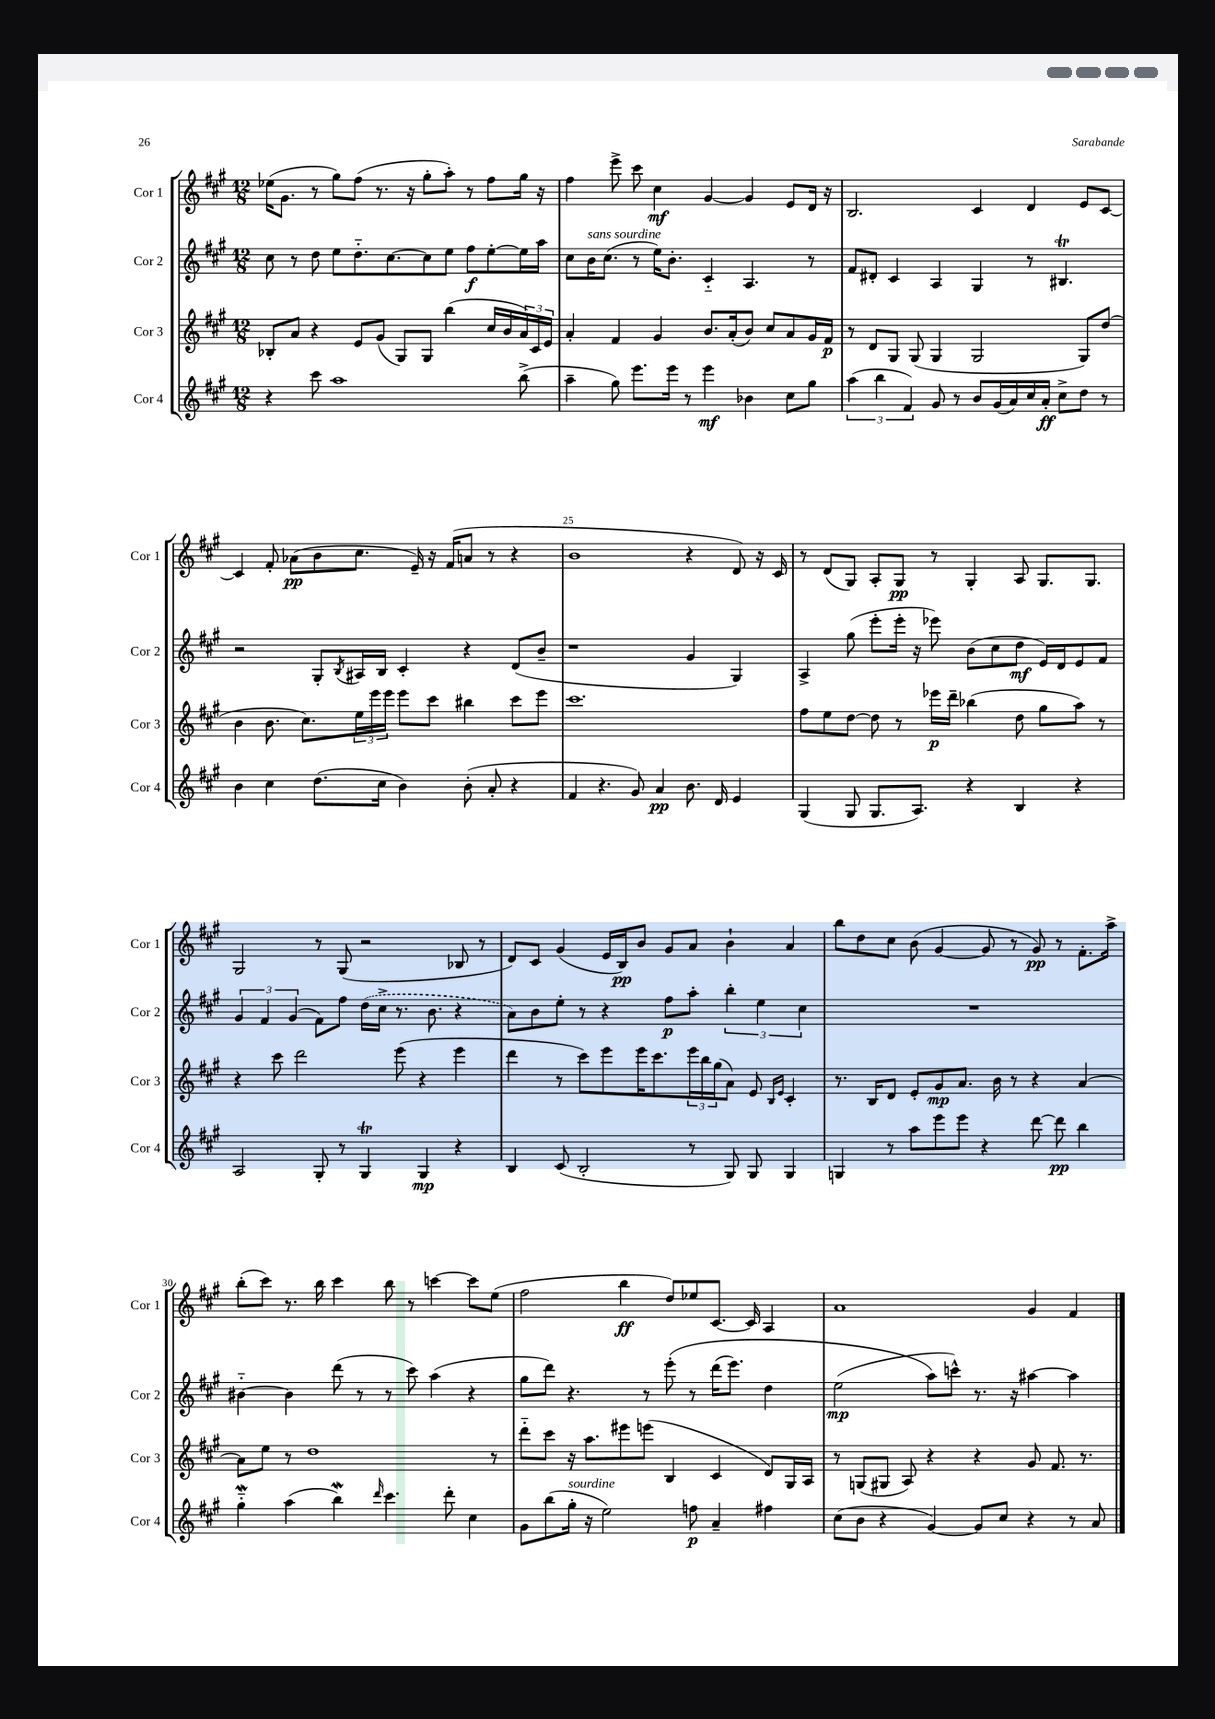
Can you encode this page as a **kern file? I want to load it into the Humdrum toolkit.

**kern	**kern	**kern	**kern
*staff4	*staff3	*staff2	*staff1
*clefG2	*clefG2	*clefG2	*clefG2
*k[f#c#g#]	*k[f#c#g#]	*k[f#c#g#]	*k[f#c#g#]
*M12/8	*M12/8	*M12/8	*M12/8
4r	8B-'	8cc#	(16ee-
.	.	.	8.g#
.	8a	8r	.
8ccc#	4r	8dd	8r
1aa	.	8ee	8gg#)
.	8e	8.dd'~	(8ff#
.	(8g#	.	8.r
.	.	[8.cc#	.
.	8G#)	.	.
.	.	.	16r
.	8G#	8cc#]	8gg#'
.	(4bb	8ee	8aa')
.	.	8ff#	8r
.	16cc#	[8ee'	8ff#
.	16b	.	.
(8bb^	24a)	16ee]	16gg#
.	24c#	.	.
.	.	16aa	16r
.	24e	.	.
=	=	=	=
4aa~	4a'	8cc#	4ff#
.	.	16b	.
.	.	(8.cc#	.
8gg#)	4f#	.	8eee^
8.eee	.	8r	8ccc#
.	4g#	16ee)	4cc#
16eee	.	8.b'	.
8r	.	.	.
4eee	8.b	4c#'~	[4g#
.	(16a'	.	.
4b-	8b)	4.A	4g#]
.	8cc#	.	.
8cc#	8a	.	8e
8gg#	16g#	8r	16d
.	16f#	.	16r
=	=	=	=
(6aa	8r	8f#	2.B
.	8d	8d#'	.
6bb	.	.	.
.	8G#	4c#	.
6f#)	.	.	.
.	(8G#	.	.
8g#	4G#	4A	.
8r	.	.	.
8b	2G#	4G#	4c#
(16g#	.	.	.
16a)	.	.	.
16cc#	.	8r	4d
16a'	.	.	.
8cc#^	.	4.B#	.
8dd	8G#)	.	8e
8r	(8dd	.	[8c#
=	=	=	=
4b	4b	2r	4c#]
4cc#	8.b	.	8f#'
.	.	.	(8a-
.	8.cc#)	.	.
(8.dd	.	8G#'	8b
.	.	8qB	.
.	24ee	16A#	8.cc#
.	24eee	.	.
16cc#	.	16B	.
.	24eee	.	.
4b)	8eee	4c#'	.
.	.	.	16e~)
.	8ccc#	.	16r
.	.	.	(16f#
(8b'	4bb#	4r	8a
8a'	.	.	8r
4r	8ccc#	(8d	4r
.	8eee	8b~	.
=	=	=	=
4f#	1.ccc#	1r	1b
4.r	.	.	.
8g#)	.	.	.
4a	.	.	.
8.b	.	4g#	4r
16d	.	.	.
4e	.	4G#)	8d)
.	.	.	16r
.	.	.	16c#
=	=	=	=
(4G#	8ff#	4A^	8r
.	8ee	.	(8d
8G#	[8dd	(8gg#	8G#)
8.G#	8dd]	8eee'	8A'
.	8r	16eee'	8G#
8.A)	.	16r	.
.	16eee-	8eee-)	8r
.	16ddd~	.	.
4r	(4bb-	(8b	4G#'
.	.	8cc#	.
4B	8dd	8dd	8A
.	8gg#	16e)	8.G#
.	.	16d	.
4r	8aa)	8e	.
.	.	.	8.G#
.	8r	8f#	.
=	=	=	=
2A	4r	6g#	2G#
.	.	6f#	.
.	8ccc#	.	.
.	.	(6g#	.
.	2ddd	.	.
8G#'	.	8f#)	8r
8r	.	8ff#	(8G#
4G#	.	(16dd	2r
.	.	16cc#^	.
.	(8eee	8.r	.
4G#	4r	.	.
.	.	8.b	.
4r	4eee	4r	8B-
.	.	.	8r
=	=	=	=
4B	4ddd	8a)	8d)
.	.	8b	8c#
(8c#	8r	8ee'	(4g#
2B'	8ccc#)	8r	.
.	8eee	4r	16e
.	.	.	16B)
.	16eee	.	8b
.	8.ccc#	.	.
.	.	8ff#	8g#
8r	24eee	8aa'	8a
.	24bb	.	.
.	(24gg#	.	.
8G#)	8a)	6bb'	4b`
8G#	8e	.	.
.	.	6ee	.
.	16qqB	.	.
.	16qqe	.	.
4G#	4c#'	.	4a
.	.	6cc#	.
=	=	=	=
4G	8.r	1.r	8bb
.	.	.	8dd
.	16B	.	.
8r	8d	.	8cc#
8aa	8e'	.	(8b
8eee	8g#	.	[4g#
8eee	8.a	.	.
4r	.	.	8g#]
.	16b	.	.
.	8r	.	8r
[8ddd	4r	.	8g#)
8ddd]	.	.	8r
4bb	[4a	.	8.f#'
.	.	.	16aa^
=	=	=	=
4gg#'~	8a]	[4b#'~	(8bb'
.	8ee	.	8ccc#)
(4aa	8r	4b#]	8.r
.	1dd	.	.
.	.	.	16bb
4bb)	.	(8ddd	4ccc#
.	.	8r	.
16qqddd	.	.	.
4.ccc#	.	8r	8bb
.	.	8ccc#)	8r
.	.	(4aa	[4ccc
8ddd'	.	.	.
4cc#	.	4r	8ccc]
.	8r	.	(8ee
=	=	=	=
8g#	8ddd'~	8gg#	2ff#
(8bb	8ccc#	8ddd)	.
16gg#'	16r	4.r	.
16r	8.aa	.	.
2ee)	.	.	.
.	8eee#	.	4bb
.	(8eee	8r	.
.	4B	&(8eee'	8dd)
8ff	.	8r	8ee-
4a~	4c#	(16ddd	[8.c#
.	.	8.eee)	.
.	.	.	16c#]
4ff#	8d)	4dd	4A
.	16G#	.	.
.	16A	.	.
=	=	=	=
(8cc#	8r	(2ee	1a
8b	(8G	.	.
4r	8G#	.	.
.	8A)	.	.
[4g#)	4r	8aa&)	.
.	.	8ccc^^)	.
8g#]	4r	8.r	.
8cc#	.	.	.
.	.	16r	.
4r	8g#	[4aa#	4g#
.	8.f#	.	.
8r	.	4aa#]	4f#
.	8.r	.	.
8a	.	.	.
==	==	==	==
*-	*-	*-	*-
